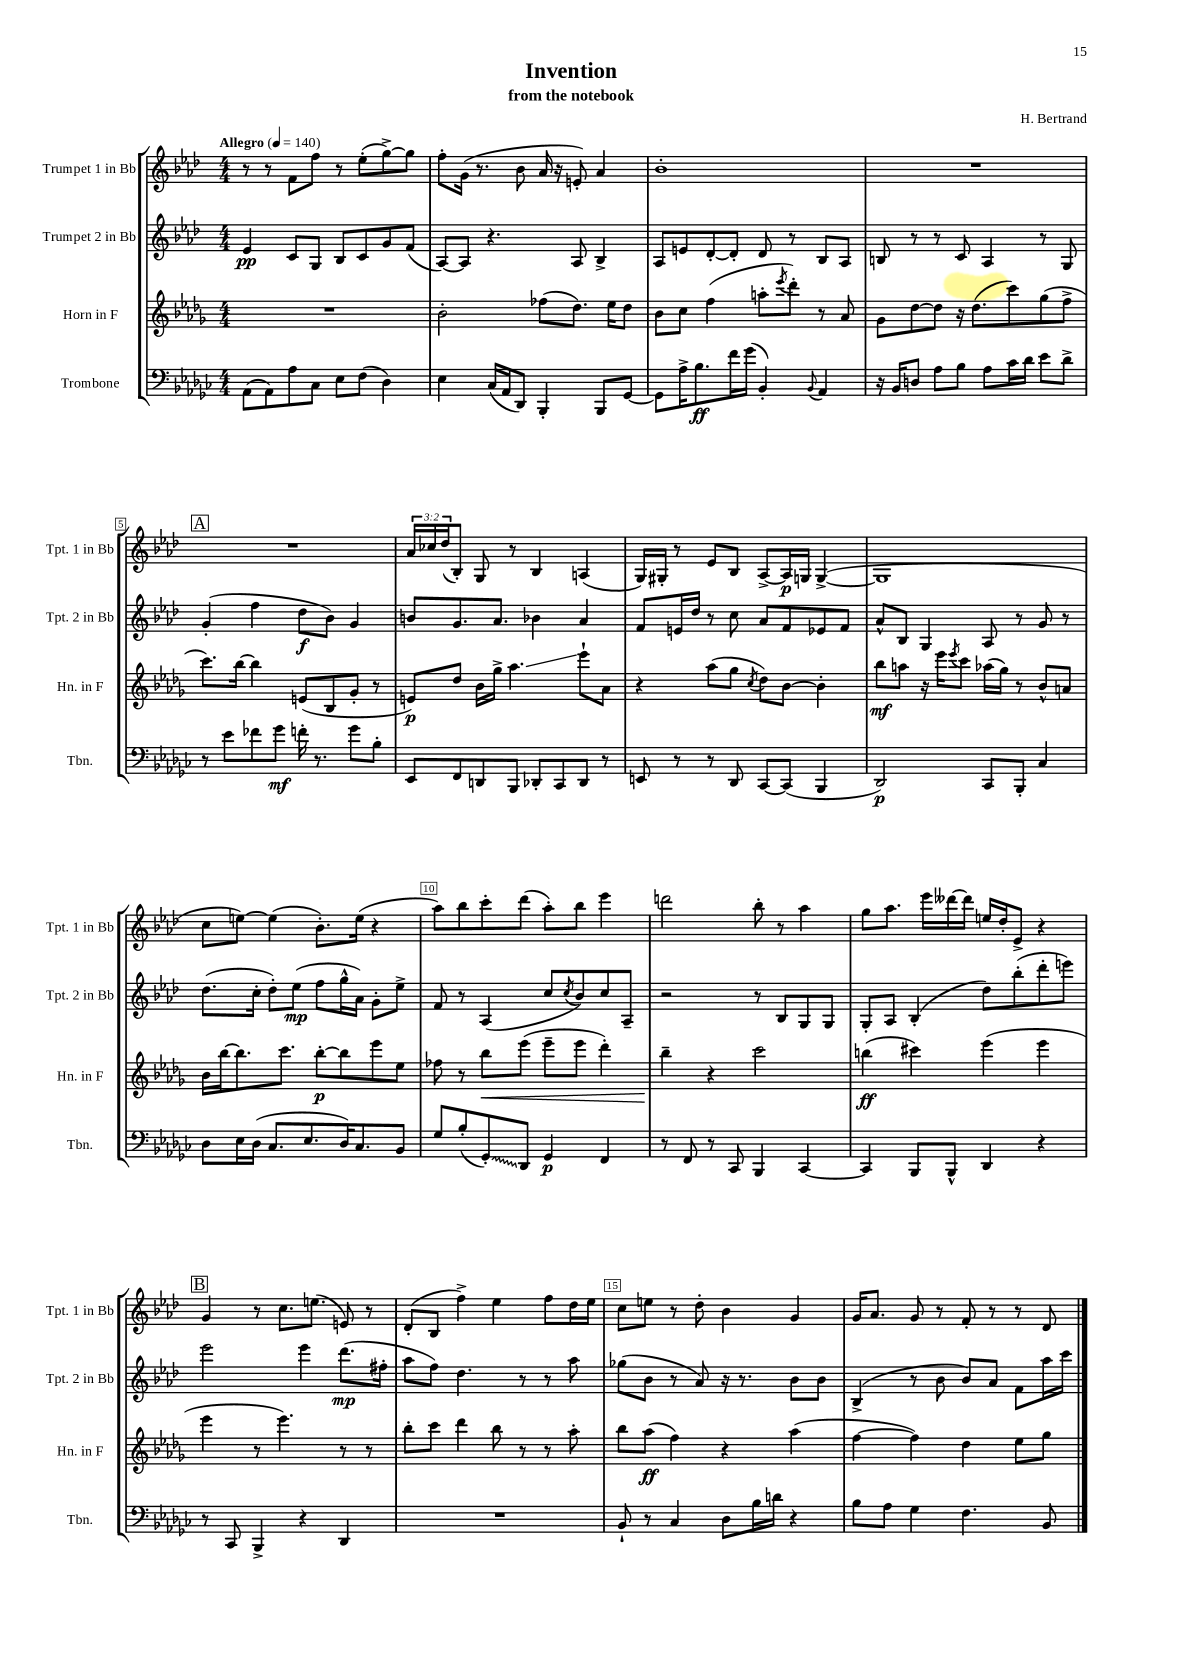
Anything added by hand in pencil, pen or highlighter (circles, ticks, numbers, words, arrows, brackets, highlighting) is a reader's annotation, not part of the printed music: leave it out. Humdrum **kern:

**kern	**kern	**kern	**kern
*staff4	*staff3	*staff2	*staff1
*clefF4	*clefG2	*clefG2	*clefG2
*k[b-e-a-d-g-c-]	*k[b-e-a-d-g-]	*k[b-e-a-d-]	*k[b-e-a-d-]
*M4/4	*M4/4	*M4/4	*M4/4
*MM140	*MM140	*MM140	*MM140
(8AA-	1r	4e-	8r
8AA-)	.	.	8r
8A-	.	8c	8f
8C-	.	8G	8ff
8E-	.	8B-	8r
(8F	.	8c	(8ee-'
4D-)	.	8g	[8gg^)
.	.	(8f	8gg]
=	=	=	=
4E-	2b-'	[8A-)	8ff'
.	.	8A-]	(16g
.	.	.	8.r
(16C-	.	4.r	.
16AA-	.	.	.
8DD-)	.	.	8b-
4BBB-'	(8ff-	.	16a-
.	.	.	16r
.	8.dd-)	8A-	8e')
8BBB-	.	4B-^	4a-
.	16ee-	.	.
[8GG-	8dd-	.	.
=	=	=	=
8GG-]	8b-	8A-	1b-'
16A-^	8cc	8e	.
8.B-	.	.	.
.	(4ff	[8d-'	.
16f	.	8d-']	.
(16g-	.	.	.
4BB-')	8aa'	8d-	.
.	8qeee-	.	.
.	8ddd-')	8r	.
8qqBB-	.	.	.
4AA-	8r	8B-	.
.	8a-	8A-	.
=	=	=	=
16r	8g-	8B	1r
16BB-	.	.	.
8D	[8dd-	8r	.
8A-	8dd-]	8r	.
8B-	16r	8c	.
.	(8.dd-	.	.
8A-	.	4A-	.
16c-	8ccc)	.	.
16d-	.	.	.
8e-	(8gg-	8r	.
8d-^	8ff^	8G	.
=	=	=	=
8r	8.ccc)	(4g'	1r
8e-	.	.	.
.	[16bb-	.	.
8f-	4bb-]	4ff	.
8g-	.	.	.
16f'	(8e	8dd-	.
8.r	.	.	.
.	8B-	8b-)	.
8g-	8g-'	4g	.
8B-'	8r	.	.
=	=	=	=
8EE-	8e)	8b	24a-
.	.	.	24cc-
.	.	.	(24dd-
8FF	8dd-	8.g	8B-')
8DD	16b-	.	8G
.	16gg-^	8.a-	.
8BBB-	4.aa-	.	8r
8DD-'	.	4b-	4B-
8CC-	.	.	.
8DD-	8eee-`	4a-	(4A
8r	8a-	.	.
=	=	=	=
8EE	4r	8f	16G)
.	.	.	16G#'
8r	.	16e	8r
.	.	16dd-	.
8r	(8aa-	8r	8e-
8DD-	8gg-	8cc	8B-
.	8qcc	.	.
[8CC-	8dd-)	8a-	[8A-^
(8CC-]	[8b-	8f	16A-]
.	.	.	16G
4BBB-	4b-']	8e-	([4G^
.	.	8f	.
=	=	=	=
2DD-)	8bb-	8a-^^	1G]
.	8aa	8B-	.
.	16r	4G	.
.	16eee-	.	.
.	8qeee-	.	.
.	8ccc	.	.
8CC-	(16aa-	8A-	.
.	16gg-)	.	.
8BBB-'	8r	8r	.
4C-	8b-^^	8g	.
.	8a	8r	.
=	=	=	=
8D-	16b-	(8.dd-	8cc
.	[16bb-	.	.
16E-	8.bb-]	.	[8ee)
(16D-	.	16cc'	.
8.C-	.	8dd-')	(4ee]
.	8.ccc	.	.
.	.	(8ee-	.
8.E-	.	.	.
.	[8bb-'	8ff	8.b-')
16D-)	8bb-]	16gg^^	.
8.C-	.	16a-)	(16ee
.	8eee-	8g'	4r
8BB-	8ee-	8ee-^	.
=	=	=	=
8G-	8ff-	8f	8aa-)
(8B-'	8r	8r	8bb-
8GG-')	8bb-	(4A-	8ccc'
8DD-	(8eee-	.	(8ddd-
4GG-	8eee-~	8cc	8aa-')
.	.	8qcc	.
.	8eee-	8b-)	8bb-
4FF	4ddd-')	8cc	4eee-
.	.	8A-~	.
=	=	=	=
8r	4bb-~	2r	2ddd
8FF	.	.	.
8r	4r	.	.
8CC-	.	.	.
4BBB-	2ccc	8r	8bb-'
.	.	8B-	8r
[4CC-	.	8G	4aa-
.	.	8G	.
=	=	=	=
4CC-]	(4bb	8G'	8gg
.	.	8A-	8.aa-
8BBB-	4ccc#)	(4B-'	.
.	.	.	16eee-
8BBB-^^	.	.	[16ddd--
.	.	.	16ddd--]
4DD-	(4eee-	8dd-)	16ee
.	.	.	16dd-'
.	.	(8bb-'	8e-^
4r	4eee-	8ddd-'	4r
.	.	8eee)	.
=	=	=	=
8r	4eee-	2eee-	4g
8CC-	.	.	.
4BBB-^	8r	.	8r
.	4.eee-)	.	8.cc
4r	.	4eee-	.
.	.	.	(8.ee
4DD-	8r	(8.ddd-	8e)
.	8r	.	8r
.	.	16ff#'	.
=	=	=	=
1r	8bb-'	8aa-	(8d-'
.	8ccc	8ff)	8B-
.	4ddd-	4.dd-	4ff^)
.	8bb-	.	4ee-
.	8r	8r	.
.	8r	8r	8ff
.	8aa-'	8aa-	16dd-
.	.	.	16ee-
=	=	=	=
8BB-`	8bb-	(8gg-	8cc
8r	(8aa-	8b-	8ee
4C-	4ff)	8r	8r
.	.	8a-)	8dd-'
8D-	4r	16r	4b-
.	.	8.r	.
16B-	.	.	.
16d	.	.	.
4r	(4aa-	8b-	4g
.	.	8b-	.
=	=	=	=
8B-	[4ff	(4B-^	16g
.	.	.	8.a-
8A-	.	.	.
4G-	4ff])	8r	8g
.	.	8b-	8r
4.F	4dd-	8b-)	8f'
.	.	8a-	8r
.	8ee-	8f	8r
8BB-	8gg-	16aa-	8d-
.	.	16ccc	.
==	==	==	==
*-	*-	*-	*-
